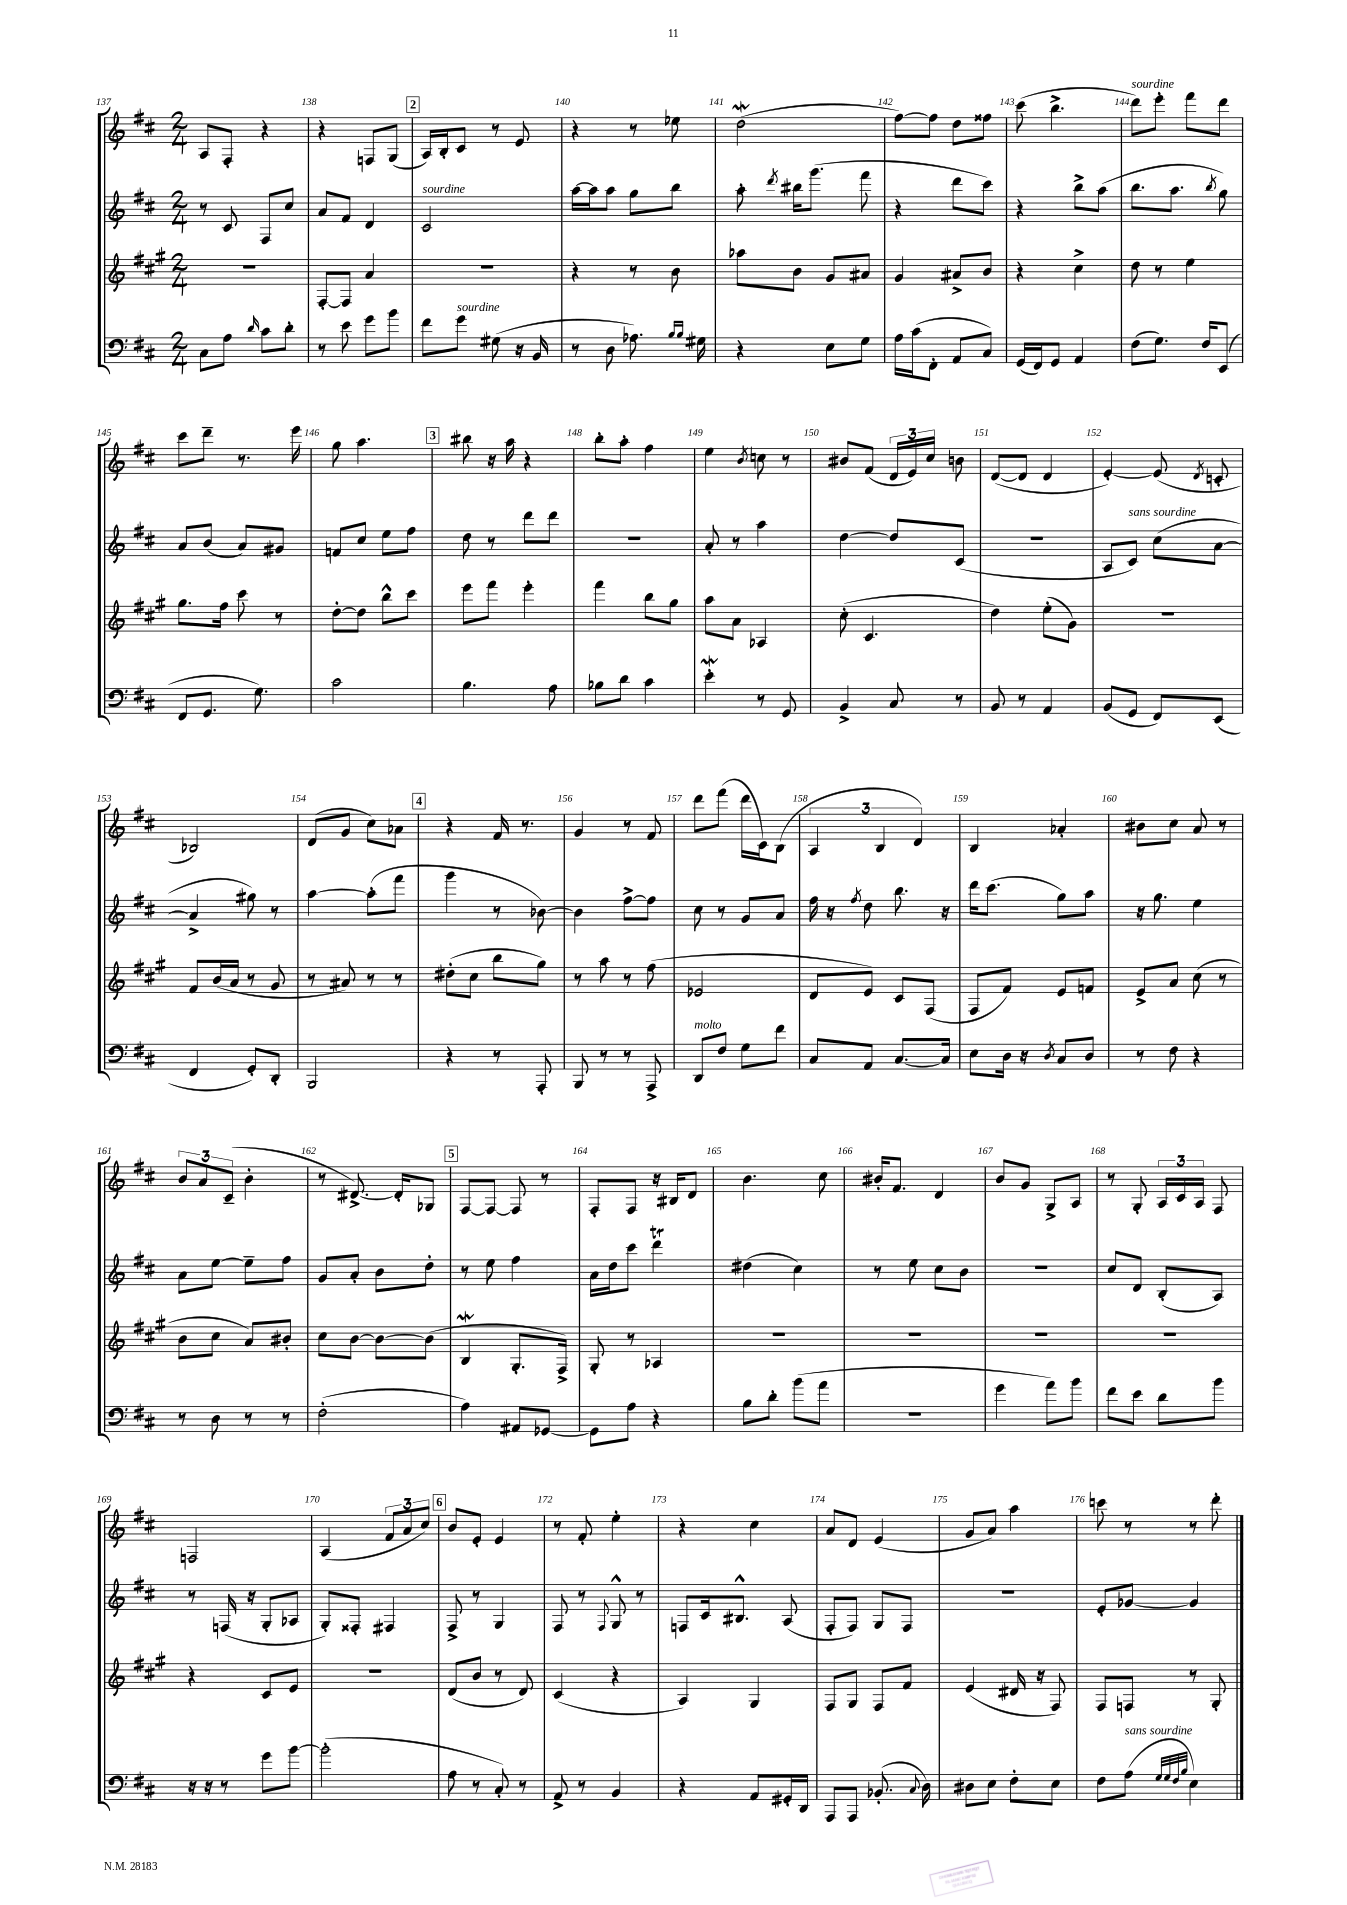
<<
\new StaffGroup <<
\new Staff = "s0" {
    \clef treble \key d \major \numericTimeSignature \time 2/4
    \autoBeamOff a8[ fis8]-. r4 |
    r4 f8[ g8]( |
    \mark \markup { \box "2" } a16[) b16-. cis'8] r8 e'8 |
    r4 r8 ees''8 |
    d''2\mordent( |
    fis''8[~) fis''8] d''8[ fisis''8] |
    cis'''8( b''4.-> |
    d'''8[^\markup { \italic "sourdine" }) e'''8]-. fis'''8[ d'''8] |
    cis'''8[ d'''8]-- r8. e'''16 |
    g''8 a''4. |
    \mark \markup { \box "3" } bis''8 r16 a''16 r4 |
    b''8[-. a''8]-. fis''4 |
    e''4 \acciaccatura { b'8 } c''8 r8 |
    bis'8[ fis'8]( \tuplet 3/2 { d'16[ e'16) cis''16] } b'8 |
    d'8[~( d'8] d'4 |
    e'4~-.) e'8( \acciaccatura { d'8 } c'8-. |
    bes2) |
    d'8[( g'8] cis''8[) aes'8] |
    \mark \markup { \box "4" } r4 fis'16 r8. |
    g'4 r8 fis'8 |
    d'''8[ fis'''8]( d'''16[ cis'16) b8]( |
    \tuplet 3/2 { a4 b4 d'4) } |
    b4 aes'4-. |
    bis'8[ cis''8] a'8 r8 |
    \tuplet 3/2 { b'8[ a'8 cis'8]--( } b'4-. |
    r8 dis'8.~->) dis'16[-. ges8] |
    \mark \markup { \box "5" } fis8[~ fis8]~ fis8 r8 |
    fis8[-. fis8] r16 bis16[ d'8] |
    b'4. cis''8 |
    bis'16[-. fis'8.] d'4 |
    b'8[ g'8] g8[-> a8] |
    r8 g8-. \tuplet 3/2 { a16[ cis'16 a16] } fis8 |
    f2 |
    a4( \tuplet 3/2 { fis'8[ a'8 cis''8]) } |
    \mark \markup { \box "6" } b'8[ e'8]-. e'4 |
    r8 fis'8-. e''4-. |
    r4 cis''4 |
    a'8[ d'8] e'4( |
    g'8[ a'8]) a''4 |
    c'''8 r8 r8 d'''8-. \bar "|." |
}
\new Staff = "s1" {
    \clef treble \key d \major \numericTimeSignature \time 2/4
    \autoBeamOff r8 cis'8 fis8[ cis''8] |
    a'8[ fis'8] d'4 |
    \mark \markup { \box "2" } cis'2^\markup { \italic "sourdine" } |
    a''16[~ a''16 a''8] g''8[ b''8] |
    a''8-. \acciaccatura { d'''8 } bis''16[ g'''8.]( fis'''8 |
    r4 d'''8[ cis'''8]) |
    r4 b''8[-> a''8]( |
    b''8.[ a''8.] \acciaccatura { b''8 } g''8) |
    a'8[ b'8]( a'8[) gis'8] |
    f'8[ cis''8] e''8[ fis''8] |
    \mark \markup { \box "3" } d''8 r8 d'''8[ d'''8] |
    R2 |
    a'8-. r8 a''4 |
    d''4~ d''8[ cis'8]( |
    R2 |
    a8[ cis'8]^\markup { \italic "sans sourdine" }) cis''8[( a'8]~ |
    a'4-> gis''8) r8 |
    a''4~ a''8[-.( fis'''8] |
    \mark \markup { \box "4" } g'''4 r8 bes'8~) |
    bes'4 fis''8[~-> fis''8] |
    cis''8 r8 g'8[ a'8] |
    fis''16 r16 \acciaccatura { fis''8 } d''8 b''8. r16 |
    d'''16[ cis'''8.]( g''8[) a''8] |
    r16 g''8. e''4 |
    a'8[ e''8]~ e''8[-- fis''8] |
    g'8[ a'8]-. b'8[ d''8]-. |
    \mark \markup { \box "5" } r8 e''8 fis''4 |
    a'16[ d''16 cis'''8] d'''4\trill |
    dis''4( cis''4) |
    r8 e''8 cis''8[ b'8] |
    r2 |
    cis''8[ d'8] b8[-.( a8]) |
    r8 f16( r16 g8[-. aes8] |
    g8[-.) fisis8]-. fis4 |
    \mark \markup { \box "6" } fis8-> r8 g4 |
    fis8 r8 \appoggiatura { fis8 } g8-^ r8 |
    f8[ cis'16 bis8.]-^ a8( |
    fis8[-. fis8]) g8[ fis8] |
    R2 |
    e'8[-. ges'8]~ ges'4 \bar "|." |
}
\new Staff = "s2" {
    \clef treble \key a \major \numericTimeSignature \time 2/4
    \autoBeamOff R2 |
    fis8[~-. fis8] a'4 |
    \mark \markup { \box "2" } r2 |
    r4 r8 b'8 |
    aes''8[ b'8] gis'8[ ais'8] |
    gis'4 ais'8[-> b'8] |
    r4 cis''4-> |
    d''8 r8 e''4 |
    gis''8.[ fis''16] cis'''8 r8 |
    d''8[~-. d''8] b''8[-^ cis'''8] |
    \mark \markup { \box "3" } e'''8[ fis'''8] e'''4-. |
    fis'''4 b''8[ gis''8] |
    a''8[ a'8] aes4 |
    cis''8-.( cis'4. |
    d''4) e''8[-.( gis'8]) |
    R2 |
    fis'8[ b'16( a'16] r8 gis'8 |
    r8 ais'8) r8 r8 |
    \mark \markup { \box "4" } dis''8[-.( cis''8] b''8[ gis''8]) |
    r8 a''8 r8 fis''8( |
    ees'2 |
    d'8[ e'8]) cis'8[ fis8]( |
    fis8[ fis'8]) e'8[ f'8] |
    e'8[-> a'8] cis''8( r8 |
    b'8[ cis''8] a'8[) bis'8]-. |
    cis''8[ b'8]~ b'8[~ b'8]( |
    \mark \markup { \box "5" } b4\mordent gis8.[-. fis16]->) |
    gis8-. r8 aes4 |
    R2 |
    R2 |
    R2 |
    R2 |
    r4 cis'8[ e'8] |
    R2 |
    \mark \markup { \box "6" } d'8[( b'8] r8 d'8) |
    cis'4( r4 |
    a4) gis4 |
    fis8[ gis8] fis8[ fis'8] |
    e'4( dis'16 r16 fis8) |
    fis8[ f8] r8 gis8-. \bar "|." |
}
\new Staff = "s3" {
    \clef bass \key d \major \numericTimeSignature \time 2/4
    \autoBeamOff cis8[ a8] \grace { d'16 } cis'8[ d'8]-. |
    r8 e'8 g'8[ b'8] |
    \mark \markup { \box "2" } fis'8[ g'8]^\markup { \italic "sourdine" } gis8( r16 b,16 |
    r8 d8 aes8.) \grace { b16[ b16] } gis16 |
    r4 e8[ g8] |
    a16[ cis'16( fis,8]-. a,8[ cis8]) |
    g,16[( fis,16) g,8] a,4 |
    fis8[( g8.]) fis16[ e,8]( |
    fis,8[ g,8.] g8.) |
    cis'2 |
    \mark \markup { \box "3" } b4. a8 |
    bes8[ d'8] cis'4 |
    e'4-.\mordent r8 g,8 |
    b,4-> cis8 r8 |
    b,8 r8 a,4 |
    b,8[( g,8] fis,8[) e,8]( |
    fis,4 g,8[-.) d,8]-. |
    b,,2 |
    \mark \markup { \box "4" } r4 r8 a,,8-. |
    b,,8 r8 r8 a,,8-> |
    d,8[^\markup { \italic "molto" } fis8] g8[ fis'8] |
    cis8[ a,8] cis8.[~ cis16] |
    e8[ d16] r16 \acciaccatura { d8 } cis8[ d8] |
    r8 fis8 r4 |
    r8 d8 r8 r8 |
    fis2-.( |
    \mark \markup { \box "5" } a4) ais,8[ ges,8]~ |
    ges,8[ a8] r4 |
    b8[ d'8]-. b'8[( a'8] |
    R2 |
    g'4 a'8[) b'8] |
    fis'8[ e'8] d'8[ b'8] |
    r16 r16 r8 g'8[ b'8]~ |
    b'2-.( |
    \mark \markup { \box "6" } a8 r8 cis8-.) r8 |
    a,8-> r8 b,4 |
    r4 a,8[ gis,16-. d,16] |
    a,,8[ a,,8] bes,8.-.( \appoggiatura { cis8 } d16) |
    dis8[ e8] fis8[-. e8] |
    fis8[ a8]^\markup { \italic "sans sourdine" }( \grace { g32[ g32 fis32 b32] } e4) \bar "|." |
}
>>
>>
\layout { \context { \Score currentBarNumber = #137 \override BarNumber.break-visibility = ##(#f #t #t) barNumberVisibility = #all-bar-numbers-visible } }
